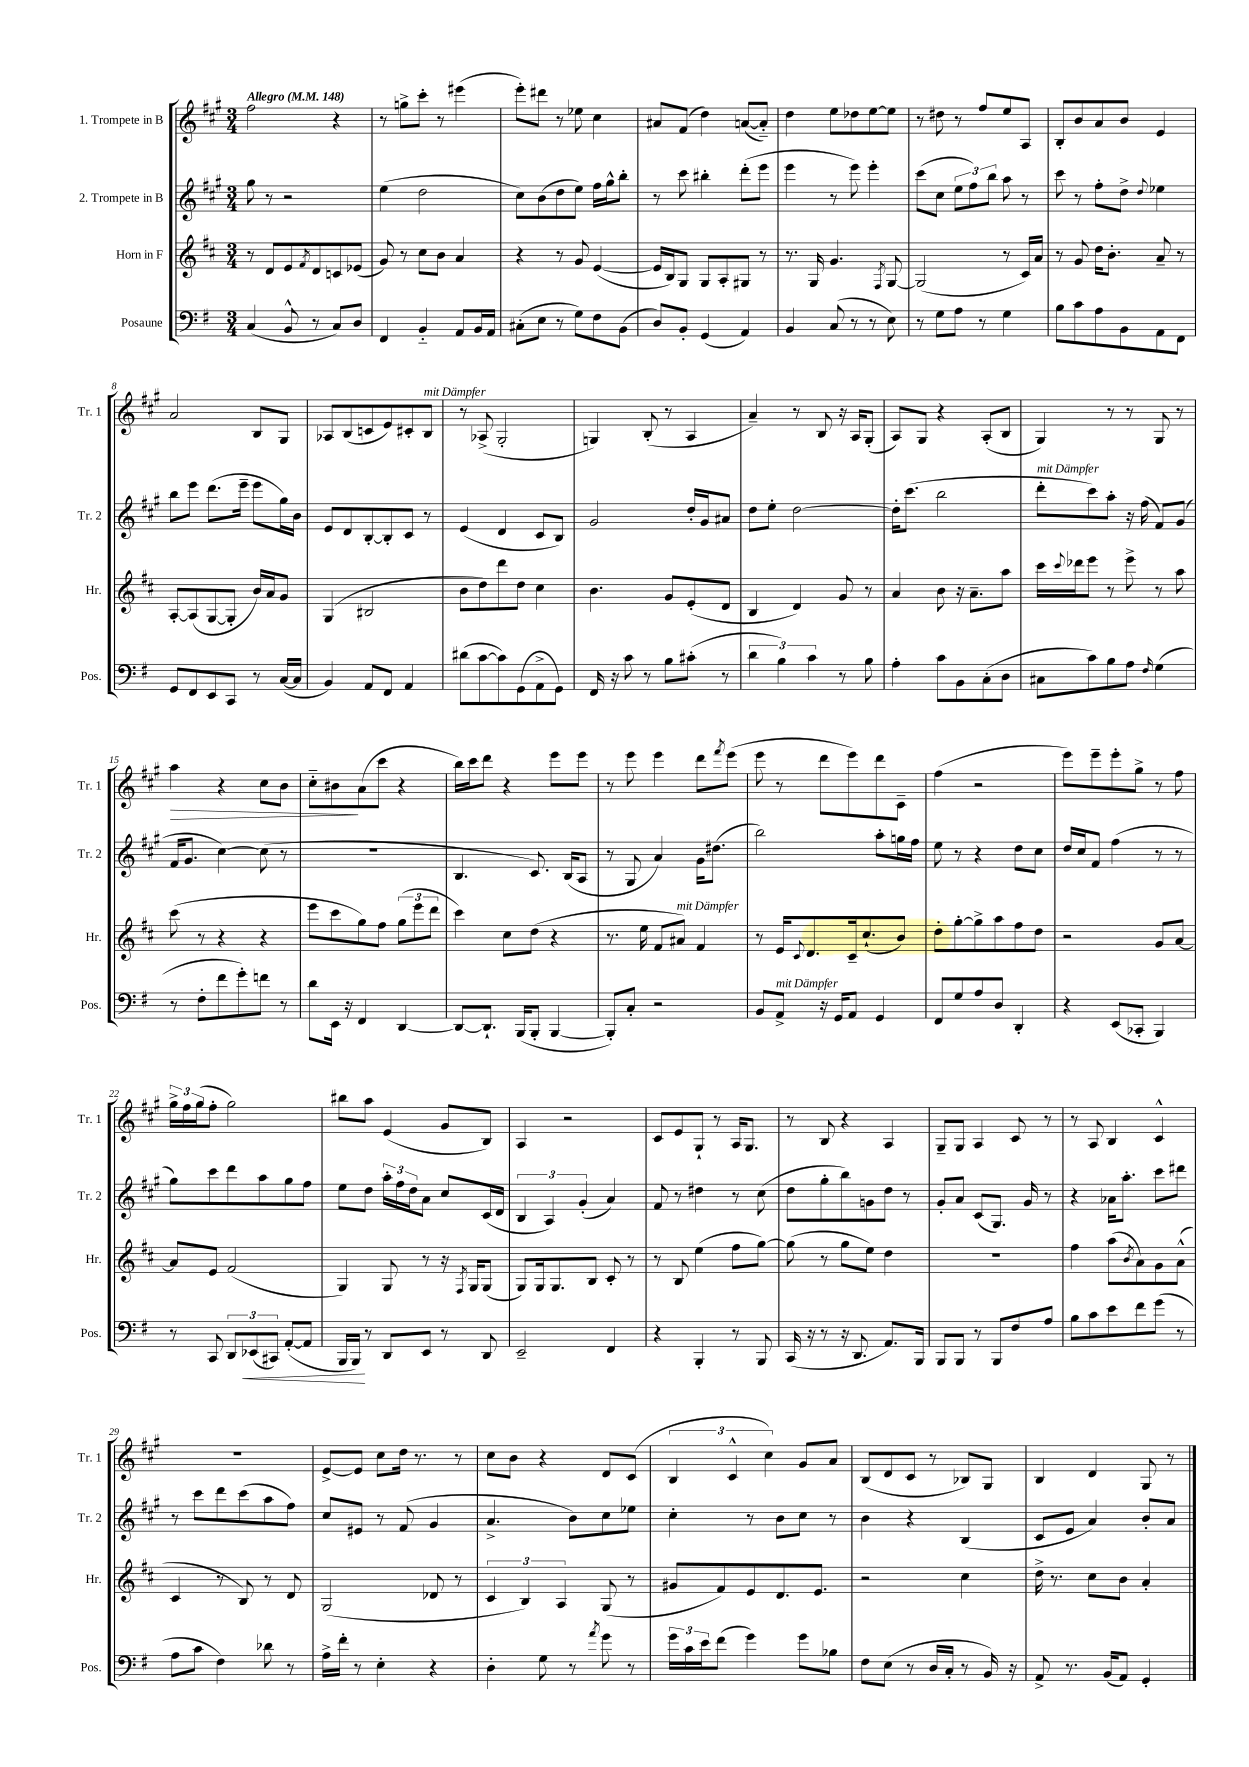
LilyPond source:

<<
\new StaffGroup <<
\new Staff = "s0" \with { instrumentName = "1. Trompete in B" shortInstrumentName = "Tr. 1" } {
    \clef treble \key a \major \numericTimeSignature \time 3/4 \tempo "Allegro" 4 = 148
    fis''2 r4 |
    r8 g''8-> cis'''8-. r8 eis'''4( |
    e'''8-.) dis'''8 r8 ees''8 cis''4 |
    ais'8 fis'8( d''4) a'8~( a'8-_) |
    d''4 e''8 des''8 e''8~ e''8 |
    r8 dis''8 r8 fis''8 e''8 a8 |
    b8-. b'8 a'8 b'8 e'4 |
    a'2 b8 gis8 |
    aes8 b8( c'8 e'8) cis'8-. b8^\markup { \italic "mit Dämpfer" } |
    r8 aes8->( gis2-. |
    g4) b8-.( r8 a4 |
    a'4--) r8 b8 r16 a16 gis8-.( |
    a8) gis8 r4 a8-.( b8 |
    gis4) r8 r8 gis8 r8 |
    a''4\> r4 cis''8 b'8 |
    cis''8-_ bis'8\! a'8( cis'''8 r4 |
    b''16) cis'''16 d'''8 r4 e'''8 e'''8 |
    r8 e'''8 e'''4 d'''8 \acciaccatura { fis'''8 } e'''8( |
    e'''8 r8 d'''8 e'''8) d'''8 cis'8-- |
    fis''4( r2 |
    e'''8) e'''8-- e'''8-. gis''8-> r8 fis''8 |
    \tuplet 3/2 { gis''16-> fis''16 gis''16( } fis''8-. gis''2) |
    bis''8 a''8 e'4( gis'8 b8) |
    a4 r2 |
    cis'8 e'8 gis8-! r8 a16 gis8. |
    r8 b8 r4 a4 |
    gis8-- gis8 a4 cis'8 r8 |
    r8 a8 b4 cis'4-^ |
    R2. |
    e'8~-> e'8 cis''8 d''16 r8. r8 |
    cis''8 b'8 r4 d'8 cis'8( |
    \tuplet 3/2 { b4 cis'4-^ cis''4) } gis'8 a'8 |
    b8( d'8 cis'8 r8 bes8) gis8 |
    b4 d'4 gis8 r8 \bar "|." |
}
\new Staff = "s1" \with { instrumentName = "2. Trompete in B" shortInstrumentName = "Tr. 2" } {
    \clef treble \key a \major \numericTimeSignature \time 3/4
    gis''8 r8 r2 |
    e''4( d''2 |
    cis''8) b'8( d''8 e''8) fis''16 gis''16-^ b''8-. |
    r8 cis'''8 bis''4-. d'''8-.( e'''8 |
    e'''4 r8 e'''8) e'''4-. |
    cis'''8( cis''8 \tuplet 3/2 { e''8 fis''8) b''8 } a''8 r8 |
    cis'''8 r8 fis''8-. d''8-> \appoggiatura { d''8 } ees''4 |
    b''8 e'''8 d'''8.( e'''16-- e'''8 gis''16) b'16 |
    e'8 d'8 b8~-. b8-. cis'8 r8 |
    e'4( d'4 cis'8 b8) |
    gis'2 d''16-. gis'16 ais'8 |
    d''8 e''8-. d''2~ |
    d''16-. cis'''8.( b''2 |
    d'''8-.^\markup { \italic "mit Dämpfer" } cis'''8) a''8-. r16 fis''16( fis'8) gis'8( |
    fis'16 gis'8. cis''4~) cis''8( r8 |
    R2. |
    b4. cis'8.) b16( a8 |
    r8 gis8 a'4) gis'16 dis''8.( |
    b''2) a''8-. g''16 fis''16 |
    e''8 r8 r4 d''8 cis''8 |
    d''16 cis''16 fis'8 fis''4( r8 r8 |
    gis''8) cis'''8 d'''8 a''8 gis''8 fis''8 |
    e''8 d''8 \tuplet 3/2 { a''16-. fis''16 d''16 } a'8 cis''8 cis'16( d'16 |
    \tuplet 3/2 { b4 a4) gis'4-.( } a'4) |
    fis'8 r8 dis''4 r8 cis''8( |
    d''8 gis''8-. b''8) g'8 d''8 r8 |
    gis'8-. a'8 cis'8( gis8.) gis'16 r8 |
    r4 aes'16 a''8.-. cis'''8 dis'''8 |
    r8 cis'''8 d'''8 cis'''8( a''8 fis''8) |
    cis''8 eis'8 r8 fis'8( gis'4 |
    a'4.-> b'8) cis''8 ees''8 |
    cis''4-. r8 b'8 cis''8 r8 |
    b'4 r4 b4( |
    cis'8 e'8 a'4) b'8-. a'8 \bar "|." |
}
\new Staff = "s2" \with { instrumentName = "Horn in F" shortInstrumentName = "Hr." } {
    \clef treble \key d \major \numericTimeSignature \time 3/4
    r8 d'8 e'8 \acciaccatura { fis'8 } d'8 c'8 ees'8( |
    g'8) r8 cis''8 b'8 a'4 |
    r4 r8 g'8 e'4~( |
    e'16 b16) g8 g8 a8-. gis8 r8 |
    r8. g16 g'4. \acciaccatura { fis8 } g8~ |
    g2( r8 cis'16) a'16 |
    r8 g'8 d''16 b'8.-. a'8-- r8 |
    a8~-. a8( g8~ g8-. b'16) a'16 g'8 |
    g4( bis2 |
    b'8 d''8) d'''8 d''8 cis''4 |
    b'4. g'8 e'8-.( d'8 |
    b4 d'4) g'8 r8 |
    a'4 b'8 r16 a'8.-- a''8 |
    cis'''16 \appoggiatura { cis'''8 } des'''16 e'''8 r8 e'''8-> r8 a''8 |
    cis'''8( r8 r4 r4 |
    e'''8 cis'''8 g''8) fis''8 \tuplet 3/2 { g''8( e'''8 d'''8 } |
    cis'''4) cis''8 d''8( r4 |
    r8. e''16 fis'8 ais'8^\markup { \italic "mit Dämpfer" }) fis'4 |
    r8 e'16 \appoggiatura { cis'8 } d'8. cis'16-- cis''8.-!( b'8) |
    d''8-. g''8~-. g''8-> a''8 fis''8 d''8 |
    r2 g'8 a'8~ |
    a'8 e'8 fis'2( |
    g4) g8 r8 r16 \acciaccatura { fis8 } g16 g8( |
    g8) g16 g8. b8 cis'8-. r8 |
    r8 b8 e''4( fis''8 g''8~) |
    g''8( r8 g''8 e''8) d''4 |
    R2. |
    fis''4 a''8( \acciaccatura { b'8 } a'8) g'8 a'8-^( |
    cis'4 r8 b8) r8 d'8 |
    g2( des'8 r8 |
    \tuplet 3/2 { cis'4 b4) a4 } g8( r8 |
    gis'8 fis'8) e'8 d'8. e'8. |
    r2 cis''4 |
    d''16-> r8. cis''8 b'8 a'4-. \bar "|." |
}
\new Staff = "s3" \with { instrumentName = "Posaune" shortInstrumentName = "Pos." } {
    \clef bass \key g \major \numericTimeSignature \time 3/4
    c4( b,8-^ r8 c8) d8 |
    fis,4 b,4-_ a,8 b,16 a,16 |
    cis8-.( e8 r8 g8) fis8 b,8( |
    d8) b,8-. g,4( a,4) |
    b,4 c8( r8 r8 e8) |
    r8 g8 a8 r8 g4 |
    b8 c'8 a8 b,8 a,8 fis,8 |
    g,8 fis,8 e,8 c,8 r8 c16~( c16 |
    b,4) a,8 fis,8 a,4 |
    dis'8( c'8~ c'8) g,8( a,8-> g,8) |
    fis,16 r16 c'8 r8 b8 cis'8-.( r8 |
    \tuplet 3/2 { d'4 b4) c'4 } r8 b8 |
    a4-. c'8 b,8 c8-.( d8 |
    cis8 c'8) b8 a8 \grace { fis16 } g4( |
    r8 fis8-. fis'8 g'8-.) f'8 r8 |
    d'8 e,16 r16 fis,4 d,4~ |
    d,8~ d,8.-! b,,16( b,,8-. b,,4~ |
    b,,8-.) c8-. r2 |
    b,8 a,8->^\markup { \italic "mit Dämpfer" } r16 g,16 a,8 g,4 |
    fis,8 g8 a8 d8 d,4-. |
    r4 e,8( ces,8-. b,,4) |
    r8 c,8 \tuplet 3/2 { d,8 ees,8\<( cis,8) } a,8~-.( a,8 |
    b,,16 b,,16\!) r8 d,8 e,8 r8 d,8 |
    e,2-- fis,4 |
    r4 b,,4-. r8 b,,8 |
    c,16( r16 r8 r16 d,8. a,8.) b,,16 |
    b,,8 b,,8 r8 b,,8 fis8 a8 |
    b8 c'8 e'8 fis'8 g'8( r8 |
    a8 c'8 fis4) des'8 r8 |
    a16-> fis'16-. r8 e4-. r4 |
    d4-. g8 r8 \acciaccatura { a'8 } g'8 r8 |
    \tuplet 3/2 { g'16 c'16 e'16 } fis'8( g'4) g'8 bes8 |
    fis8 e8( r8 d16 c16-. r8 b,16) r16 |
    a,8-> r8. b,16( a,8) g,4-. \bar "|." |
}
>>
>>
